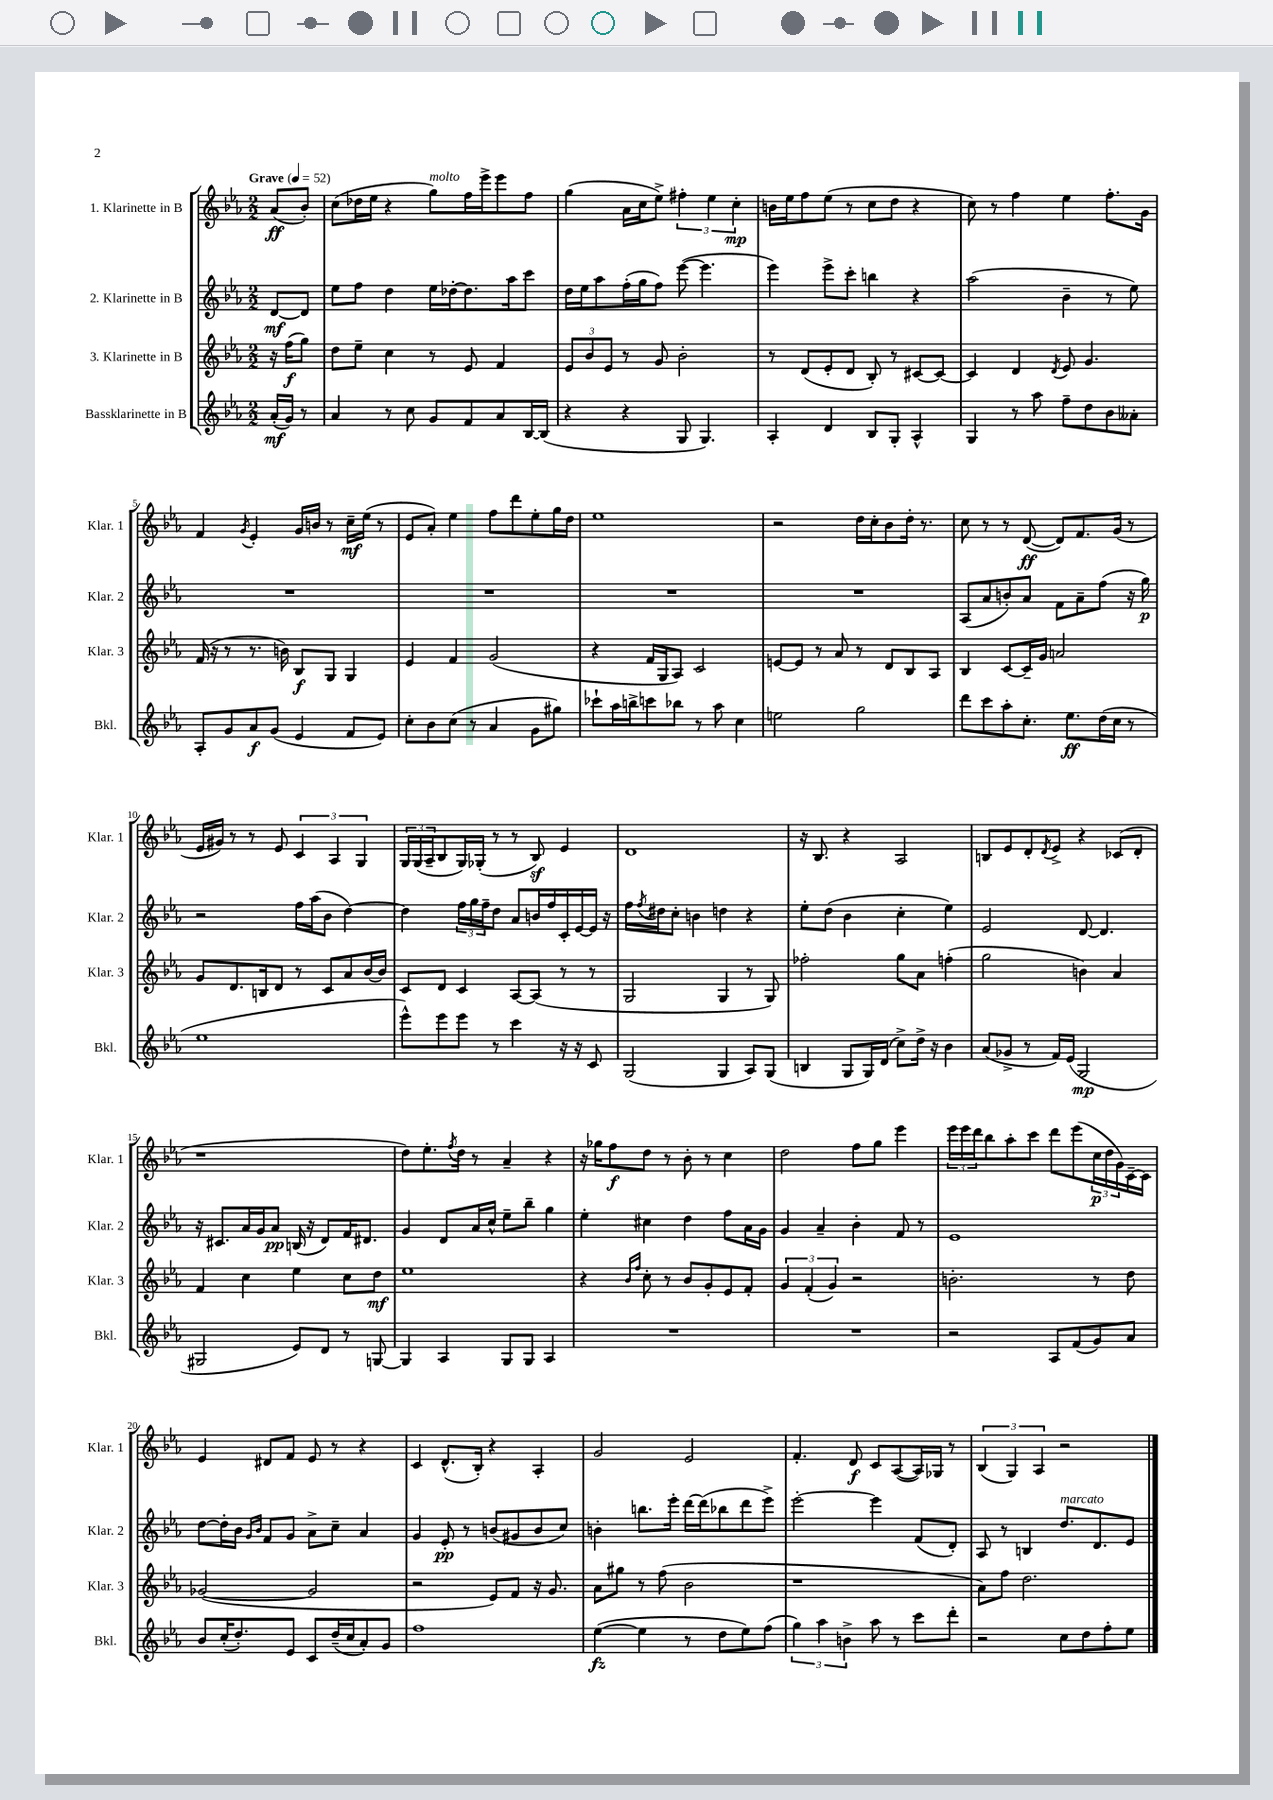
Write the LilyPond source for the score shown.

<<
\new StaffGroup <<
\new Staff = "s0" \with { instrumentName = "1. Klarinette in B" shortInstrumentName = "Klar. 1" } {
    \clef treble \key ees \major \numericTimeSignature \time 2/2 \partial 4 \tempo "Grave" 4 = 52
    aes'8\ff( bes'8-.) |
    c''8( des''16 ees''16 r4 g''8^\markup { \italic "molto" }) f''16 ees'''16-> ees'''8 f''8 |
    g''4( aes'16 c''16 ees''8->) \tuplet 3/2 { fis''4-. ees''4 c''4-.\mp } |
    b'16 ees''16 f''8 ees''8( r8 c''8 d''8 r4 |
    c''8) r8 f''4 ees''4 f''8.-. g'16 |
    f'4 \acciaccatura { g'8 } ees'4-. g'16 b'16 r8 c''16--\mf ees''16( r8 |
    ees'8 aes'8-.) ees''4 f''8 d'''8 ees''8-. g''16 d''16 |
    ees''1 |
    r2 d''16 c''16-. bes'8 d''16-. r8. |
    c''8 r8 r8 d'8~\ff( d'8) f'8. g'16( r8 |
    ees'16 gis'16) r8 r8 ees'8 \tuplet 3/2 { c'4 aes4 g4 } |
    \tuplet 3/2 { g16 g16( aes16-- } bes8 g16) ges16-.( r8 r8 bes8\sf) ees'4 |
    d'1 |
    r16 bes8. r4 aes2 |
    b8 ees'8 d'8-. \acciaccatura { d'8 } ees'8-> r4 ces'8( d'8-. |
    r1 |
    d''8) ees''8.-. \acciaccatura { f''8 } d''16 r8 aes'4-- r4 |
    r16 ges''16 f''8\f d''8 r8 bes'8-. r8 c''4 |
    d''2 f''8 g''8 ees'''4 |
    \tuplet 3/2 { ees'''16 ees'''16 d'''16 } bes''8 aes''8-. c'''8 d'''8 ees'''8( \tuplet 3/2 { c''16\p d''16 g'16) } c'16~-- c'16 |
    ees'4 dis'8 f'8 ees'8 r8 r4 |
    c'4 d'8.-^( bes16-.) r4 aes4-. |
    g'2 ees'2 |
    f'4.-. d'8\f c'8 aes8~( aes16) ges16 r8 |
    \tuplet 3/2 { bes4( g4) aes4 } r2 \bar "|." |
}
\new Staff = "s1" \with { instrumentName = "2. Klarinette in B" shortInstrumentName = "Klar. 2" } {
    \clef treble \key ees \major \numericTimeSignature \time 2/2 \partial 4
    d'8~\mf d'8 |
    ees''8 f''8 d''4 ees''16 des''16~-. des''8. aes''16 c'''8 |
    d''16 ees''16 aes''8 f''16-.( g''16 f''8) ees'''8~( ees'''4. |
    ees'''4) ees'''8-> c'''8-. b''4 r4 |
    aes''2( bes'4-- r8 ees''8) |
    R1 |
    R1 |
    R1 |
    R1 |
    aes8( aes'8 b'8-.) aes'8 f'8 aes'8-- f''8( r16 g''16\p) |
    r2 f''16 aes''16( bes'8 d''4~) |
    d''4 \tuplet 3/2 { f''16 g''16 f''16-- } d''8 aes'8 b'16 f''16 c'16-. ees'16~ ees'16 r16 |
    f''16 \acciaccatura { f''8 } dis''16 c''8-. b'4 d''4 r4 |
    ees''8-. d''8( bes'4 c''4-. ees''4) |
    ees'2 d'8~ d'4. |
    r16 cis'8. aes'16 g'16 aes'8\pp b16( r16 d'8) f'16 dis'8. |
    g'4 d'8 aes'16 c''16-^ ees''8-- bes''8-- g''4 |
    ees''4-. cis''4 d''4 f''8 aes'16 g'16 |
    g'4 aes'4-- bes'4-. f'8 r8 |
    ees'1 |
    d''8~ d''16-. bes'16 \grace { g'16 bes'16 } f'8 g'8 aes'8-> c''8-- aes'4 |
    g'4 ees'8-.\pp r8 b'8( gis'8 b'8 c''8) |
    b'4-. b''8. ees'''16-. d'''16~ d'''16( bes''8 d'''8 ees'''8->) |
    ees'''2~-. ees'''4 f'8( d'8-.) |
    aes8 r8 b4 d''8.^\markup { \italic "marcato" } d'8. ees'8 \bar "|." |
}
\new Staff = "s2" \with { instrumentName = "3. Klarinette in B" shortInstrumentName = "Klar. 3" } {
    \clef treble \key ees \major \numericTimeSignature \time 2/2 \partial 4
    r16 f''16\f( g''8) |
    d''8 ees''8-- c''4 r8 ees'8 f'4 |
    \tuplet 3/2 { ees'8 bes'8 ees'8 } r8 g'8 bes'2-. |
    r8 d'8( ees'8-. d'8 bes8-.) r8 cis'8~ cis'8~ |
    cis'4 d'4 \acciaccatura { d'8 } ees'8 g'4. |
    f'16( r16 r8 r8. b'16) bes8\f g8 g4 |
    ees'4 f'4 g'2( |
    r4 f'16 g16 aes8) c'2 |
    e'8~ e'8 r8 aes'8 r8 d'8 bes8 aes8 |
    bes4 c'8~ c'16-- g'16 a'2 |
    g'8 d'8. b16 d'8 r8 c'8 aes'8 bes'16~ bes'16 |
    c'8 d'8 c'4 aes8~ aes8( r8 r8 |
    g2 g4 r8 g8) |
    fes''2-. g''8 aes'8 f''4-.( |
    g''2 b'4) aes'4 |
    f'4 c''4 ees''4 c''8 d''8\mf |
    ees''1 |
    r4 \grace { bes'16 f''16 } c''8-. r8 bes'8 g'8-. ees'8 f'8-. |
    \tuplet 3/2 { g'4 f'4-.( g'4) } r2 |
    b'2.-. r8 d''8 |
    ges'2~( ges'2 |
    r2 ees'8) f'8 r16 g'8. |
    aes'8 gis''8 r8 f''8( bes'2 |
    r1 |
    aes'8) f''8 d''2. \bar "|." |
}
\new Staff = "s3" \with { instrumentName = "Bassklarinette in B" shortInstrumentName = "Bkl." } {
    \clef treble \key ees \major \numericTimeSignature \time 2/2 \partial 4
    aes'16-.\mf( g'16) r8 |
    aes'4 r8 c''8 g'8 f'8 aes'8 bes16~ bes16( |
    r4 r4 g8 g4.) |
    aes4-. d'4 bes8 g8-. aes4-^ |
    g4 r8 aes''8 f''8-- d''8 bes'8 aeses'8-. |
    aes8-. g'8 aes'8\f g'8( ees'4 f'8 ees'8) |
    c''8-. bes'8 c''8( r8 aes'4 g'8 gis''8) |
    ces'''8-! aes''16 b''16-> c'''8 bes''8 r8 aes''8 c''4 |
    e''2 g''2 |
    d'''8 c'''8 aes''8-. c''8.-. ees''8.\ff d''16( c''16 r8 |
    ees''1 |
    ees'''8-^) ees'''8 ees'''8 r8 c'''4 r16 r16 c'8 |
    g2( g4 aes8) g8( |
    b4 g8 g16) d'16( c''8->) d''16-> r16 bes'4 |
    aes'8( ges'8-> r8 f'16) ees'16( g2\mp |
    gis2 ees'8) d'8 r8 g8~ |
    g4 aes4 g8 g8 aes4 |
    R1 |
    R1 |
    r2 aes8 f'8( g'8) aes'8 |
    bes'8 c''16-.( d''8.-.) ees'8 c'8 d''16--( c''16 aes'8-.) g'8 |
    f''1 |
    ees''4~\fz( ees''4 r8 d''8 ees''8) f''8( |
    \tuplet 3/2 { g''4) aes''4 b'4-> } aes''8 r8 c'''8 d'''8-. |
    r2 c''8 d''8 f''8-. ees''8 \bar "|." |
}
>>
>>
